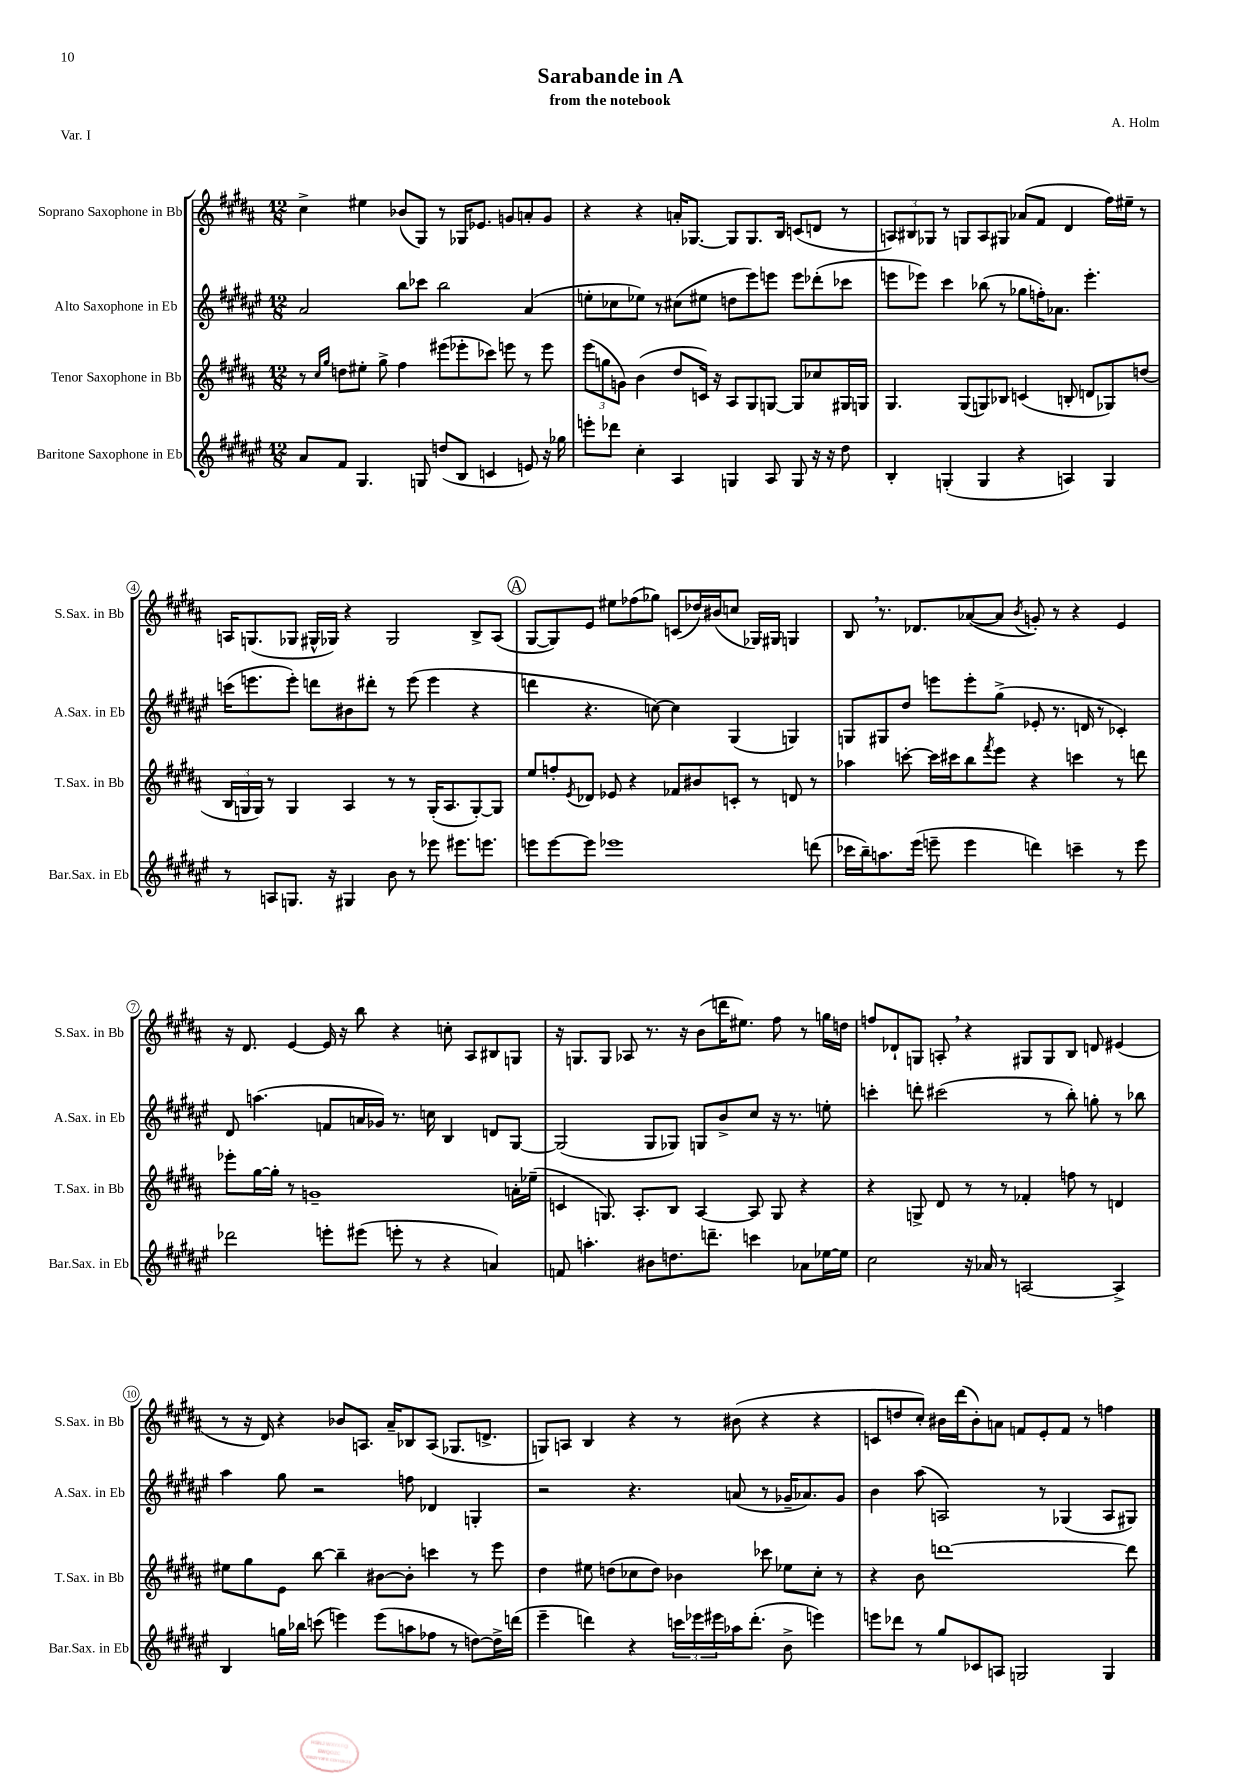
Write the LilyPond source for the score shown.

\header { title = "Sarabande in A" composer = "A. Holm" subtitle = "from the notebook" piece = "Var. I" }
<<
\new StaffGroup <<
\new Staff = "s0" \with { instrumentName = "Soprano Saxophone in Bb" shortInstrumentName = "S.Sax. in Bb" } {
    \clef treble \key b \major \numericTimeSignature \time 12/8
    cis''4-> eis''4 bes'8( gis8) r8 ges16 ees'8. g'8 a'8-. g'8 |
    r4 r4 a'16-. ges8.~ ges8 ges8. b16 c'8( d'8 r8 |
    \tuplet 3/2 { a8) bis8 ges8 } r8 g8 a8 gis8 aes'8( fis'8 dis'4 fis''16) eis''16-- r8 |
    a16 g8.( ges8 gis16-^ ges16) r4 ges2 b8-> a8( |
    \mark \markup { \circle "A" } gis8~ gis8) e'8 eis''8 fes''8( ges''8) c'8( des''16) bis'16( c''8 ges16) gis16 g4 |
    b8 \breathe r8. des'8. aes'8~( aes'8 \acciaccatura { b'8 } g'8-.) r8 r4 e'4 |
    r16 dis'8. e'4~ e'16 r16 b''8 r4 c''8-. ais8 bis8 g8 |
    r16 g8. g8 aes8 r8. r16 b'8( d'''16 eis''8.) fis''8 r8 g''16 d''16 |
    f''8 des'8-! g8 a8-. \breathe r4 gis8 gis8 b8 d'8 eis'4( |
    r8 r16 dis'16) r4 bes'8 a8. ais'16-- bes8 a8( ges8. d'8.-> |
    g8) a8 b4 r4 r8 bis'8( r4 r4 |
    c'8 d''8 cis''8-.) bis'16 dis'''16( bis'8-.) a'8 f'8 e'8-. f'8 r8 f''4 \bar "|." |
}
\new Staff = "s1" \with { instrumentName = "Alto Saxophone in Eb" shortInstrumentName = "A.Sax. in Eb" } {
    \clef treble \key fis \major \numericTimeSignature \time 12/8
    ais'2 b''8 ces'''8 b''2 ais'4( |
    e''8-. ces''8 ees''8) r8 cis''8( eis''8 d''8 eis'''8) e'''8 e'''8 des'''8-.( ces'''8 |
    e'''8 ees'''8) cis'''4 bes''8( r8 ges''8 f''16-.) aes'8. ees'''4.-. |
    c'''16( e'''8. e'''8-.) d'''8 bis'8 dis'''8-. r8 e'''8( e'''4 r4 |
    \mark \markup { \circle "A" } d'''4 r4. c''8~) c''4 gis4( g4) |
    g8 gis8 dis''8 e'''8 e'''8-. gis''8->( ees'8-. r8. d'16 r8 ces'4-.) |
    dis'8 a''4.( f'8 a'16 ges'16) r8. c''16 b4 d'8 gis8~ |
    gis2( gis8 ges8) g8 b'8-> cis''8 r16 r8. e''8-. |
    c'''4-. d'''8-. cis'''2( r8 b''8-.) g''8-. r8 bes''8 |
    ais''4 gis''8 r2 f''8 des'4 g4-. |
    r2 r4. a'8( r8 ges'16-- aes'8.) ges'8 |
    b'4 ais''8( a2) r8 ges4( a8 gis8) \bar "|." |
}
\new Staff = "s2" \with { instrumentName = "Tenor Saxophone in Bb" shortInstrumentName = "T.Sax. in Bb" } {
    \clef treble \key b \major \numericTimeSignature \time 12/8
    r8 \grace { cis''16 gis''16 } d''8 eis''8-. gis''8-> fis''4 eis'''8( ees'''8-. ces'''8) e'''8 r8 e'''8 |
    \tuplet 3/2 { e'''8( g''8 g'8) } b'4( dis''8 c'16) r16 ais8 gis8 g8~ g8 ces''8 gis16 g16 |
    gis4. gis8( g8) bes8 c'4( b8-. d'8 ges8) d''8( |
    \tuplet 3/2 { b16 g16 g16) } r8 g4 ais4 r8 r8 g16-.( ais8. g8~-.) g8 |
    \mark \markup { \circle "A" } e''8 f''8-. \acciaccatura { e'8 } des'8 ees'8 r4 fes'8 bis'8 c'8-. r8 d'8 r8 |
    aes''4 c'''8~-. c'''16 cis'''16 b''8 \acciaccatura { fis'''8 } e'''8 r4 c'''4 r8 d'''8 |
    ees'''8-. gis''16~ gis''16-. r8 g'1-- a'16-. ees''16--( |
    c'4 g8.) ais8.-. b8 ais4~ ais8 g8 r4 |
    r4 g8-> dis'8 r8 r8 fes'4-. f''8 r8 d'4 |
    eis''8 gis''8 e'8 b''8~ b''4-- bis'8~ bis'8-. c'''4 r8 e'''8 |
    dis''4 eis''8 d''8( ces''8 d''8) bes'4 ces'''8 ees''8 ces''8-. r8 |
    r4 b'8 d'''1~ d'''8 \bar "|." |
}
\new Staff = "s3" \with { instrumentName = "Baritone Saxophone in Eb" shortInstrumentName = "Bar.Sax. in Eb" } {
    \clef treble \key fis \major \numericTimeSignature \time 12/8
    ais'8 fis'8 gis4. g8 d''8( b8 c'4 e'8) r16 ges''16 |
    e'''8-. des'''8 cis''4-. ais4 g4 ais8 g8 r16 r16 dis''8 |
    b4-. g4-.( g4 r4 a4) g4 |
    r8 a8 g8. r16 gis4 b'8 r8 ees'''8 eis'''8. e'''8. |
    \mark \markup { \circle "A" } e'''8 e'''8~ e'''8 ees'''1 d'''8( |
    ces'''16 b''16--) a''8. eis'''16( e'''8-- e'''4 d'''4) c'''4-- r8 e'''8 |
    des'''2 e'''8-. eis'''8( e'''8-. r8 r4 a'4) |
    f'8 a''4.-. bis'8 d''8. d'''8.-- c'''4 aes'8 ees''16~ ees''16 |
    cis''2 r16 aes'16 r8 a2~ a4-> |
    b4 g''16 bes''16 c'''8( e'''4) e'''8( a''8 fes''8 r8 d''8~) d''16-> d'''16( |
    eis'''4-- d'''4) r4 \tuplet 3/2 { c'''16 ees'''16 eis'''16 } aes''16 d'''8.-.( b'8-> e'''4) |
    e'''8 des'''8 r8 gis''8 ces'8 a8 g2 g4 \bar "|." |
}
>>
>>
\layout { \context { \Score \override BarNumber.stencil = #(make-stencil-circler 0.1 0.3 ly:text-interface::print) } }
